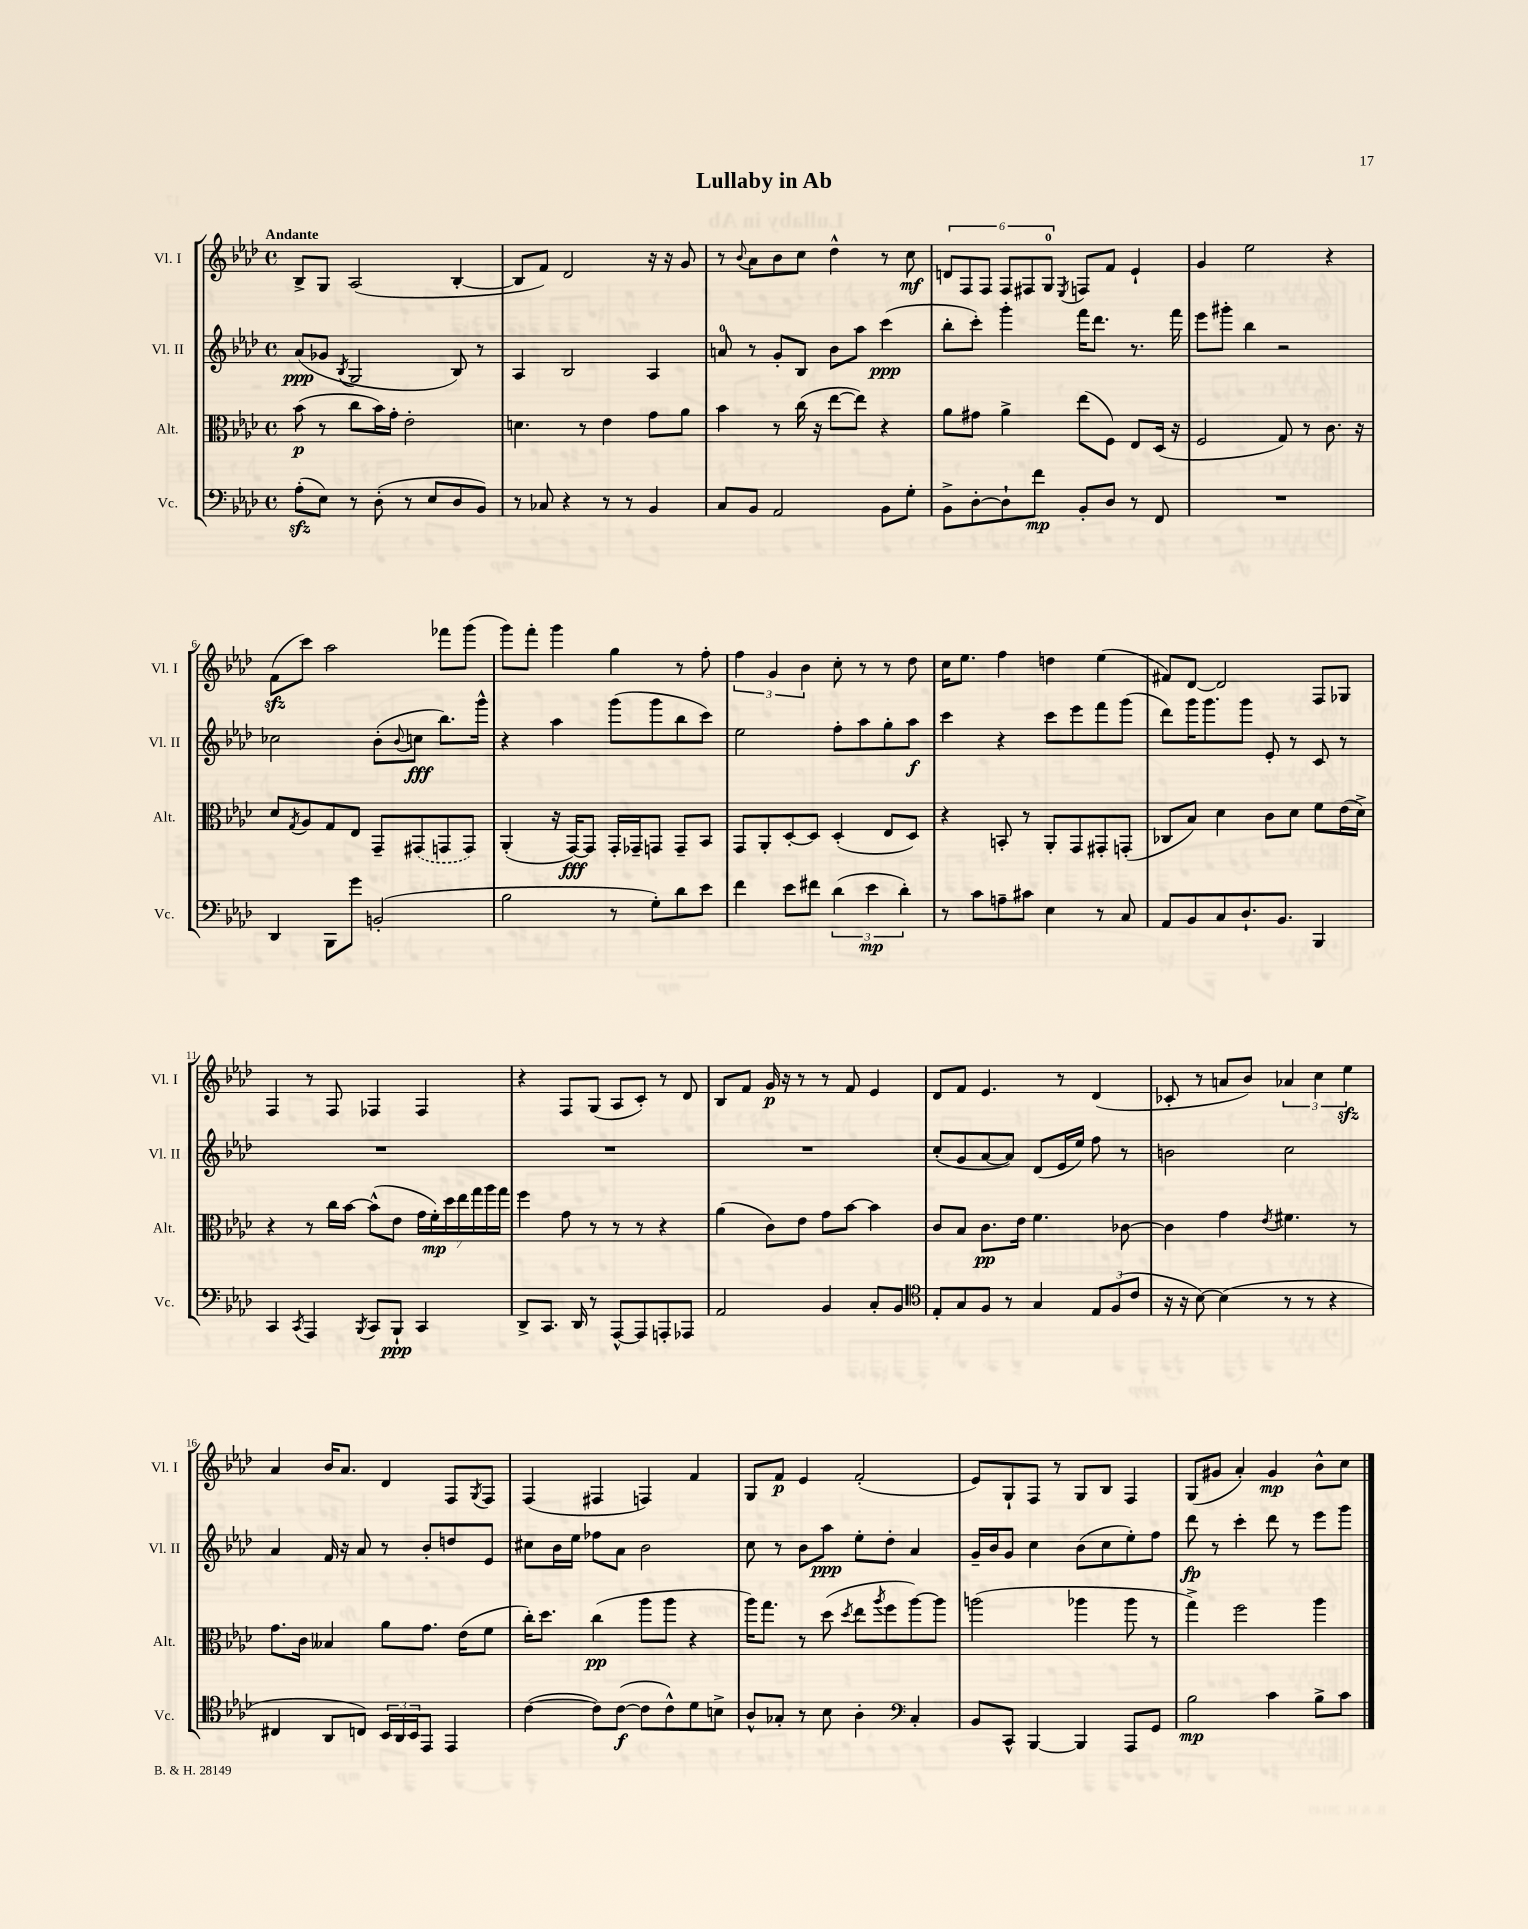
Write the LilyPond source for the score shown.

\header { title = "Lullaby in Ab" }
<<
\new StaffGroup <<
\new Staff = "s0" \with { instrumentName = "Vl. I" shortInstrumentName = "Vl. I" } {
    \clef treble \key aes \major \defaultTimeSignature \time 4/4 \tempo "Andante"
    bes8-> g8 aes2( bes4~-. |
    bes8 f'8) des'2 r16 r16 g'8 |
    r8 \appoggiatura { bes'8 } aes'8 bes'8 c''8 des''4-^ r8 c''8\mf |
    \tuplet 6/4 { d'8 f8 f8 f8 fis8 g8-0 } \acciaccatura { ees8 } f8 f'8 ees'4-! |
    g'4 ees''2 r4 |
    f'8\sfz( c'''8) aes''2 fes'''8 g'''8( |
    g'''8) f'''8-. g'''4 g''4 r8 f''8-. |
    \tuplet 3/2 { f''4 g'4 bes'4 } c''8-. r8 r8 des''8 |
    c''16 ees''8. f''4 d''4 ees''4( |
    fis'8) des'8~ des'2 f8 ges8 |
    f4 r8 f8 fes4 fes4 |
    r4 f8 g8( aes8 c'8-.) r8 des'8 |
    bes8 f'8 g'16\p r16 r8 r8 f'8 ees'4 |
    des'8 f'8 ees'4. r8 des'4( |
    ces'8-. r8 a'8 bes'8) \tuplet 3/2 { aes'4 c''4 ees''4\sfz } |
    aes'4 bes'16 aes'8. des'4 f8 \acciaccatura { g8 } f8 |
    f4( fis4 f4) f'4 |
    g8 f'8\p ees'4 f'2-.( |
    ees'8) g8-! f8 r8 g8 bes8 f4 |
    g8( gis'8 aes'4-.) gis'4\mp bes'8-^ c''8 \bar "|." |
}
\new Staff = "s1" \with { instrumentName = "Vl. II" shortInstrumentName = "Vl. II" } {
    \clef treble \key aes \major \defaultTimeSignature \time 4/4
    aes'8\ppp( ges'8 \acciaccatura { bes8 } g2 bes8) r8 |
    aes4 bes2 aes4 |
    a'8-0 r8 g'8-. bes8 bes'8 aes''8 c'''4\ppp( |
    bes''8-. c'''8-.) g'''4-. f'''16 des'''8. r8. f'''16 |
    ees'''8 gis'''8-. bes''4 r2 |
    ces''2 bes'8-.( \appoggiatura { bes'8 } c''8\fff bes''8.) g'''16-^ |
    r4 aes''4 g'''8( g'''8 bes''8 c'''8) |
    ees''2 f''8-. aes''8 g''8-. aes''8\f |
    c'''4 r4 c'''8 ees'''8 f'''8 g'''8( |
    des'''8) g'''16 g'''8. g'''8 ees'8-. r8 c'8 r8 |
    R1 |
    R1 |
    R1 |
    c''8-.( g'8 aes'8~ aes'8) des'8( ees'16 ees''16) f''8 r8 |
    b'2 c''2 |
    aes'4 f'16 r16 aes'8 r8 bes'8-. d''8 ees'8 |
    cis''8 bes'16 ees''16 fes''8 aes'8 bes'2 |
    c''8 r8 bes'8 aes''8\ppp ees''8-. des''8-. aes'4 |
    g'16-- bes'16 g'8 c''4 bes'8( c''8 ees''8-.) f''8 |
    des'''8\fp r8 c'''4-. des'''8 r8 ees'''8 g'''8 \bar "|." |
}
\new Staff = "s2" \with { instrumentName = "Alt." shortInstrumentName = "Alt." } {
    \clef alto \key aes \major \defaultTimeSignature \time 4/4
    bes'8\p( r8 c''8 bes'16) g'16-. ees'2-. |
    d'4. r8 ees'4 g'8 aes'8 |
    bes'4 r8 c''16( r16 ees''8~ ees''8) r4 |
    aes'8 gis'8 aes'4-> ees''8( f8) ees8 des16( r16 |
    f2 g8) r8 c'8. r16 |
    des'8 \acciaccatura { g8 } aes8 g8 ees8 g,8-- \once \slurDashed gis,8( g,8 g,8) |
    aes,4-.( r16 g,16~\fff) g,8 g,16-. ges,16-- g,8 g,8-- bes,8 |
    g,8 aes,8-. des8~-. des8 des4-.( ees8 des8) |
    r4 b,8-. r8 aes,8-. g,8 gis,8-. g,8-.( |
    ces8 bes8) des'4 c'8 des'8 f'8 ees'16( des'16->) |
    r4 r8 c''16 bes'16~ bes'8-^( ees'8 \tuplet 7/4 { g'16 f'16-.\mp) des''16 ees''16 g''16 aes''16 g''16 } |
    f''4 g'8 r8 r8 r8 r4 |
    aes'4( c'8) ees'8 g'8 bes'8~ bes'4 |
    c'8 bes8 c'8.\pp ees'16 f'4. ces'8~ |
    ces'4 g'4 \acciaccatura { ees'8 } fis'4. r8 |
    g'8. c'16 beses4 aes'8 g'8. ees'16( f'8 |
    c''16-.) des''8. c''4\pp( aes''8 aes''8 r4 |
    aes''16) g''8. r8 des''8( \acciaccatura { des''8 } ees''8 \acciaccatura { aes''8 } f''8 aes''8~) aes''8 |
    a''2( aes''4 aes''8 r8 |
    g''4->) f''2 aes''4 \bar "|." |
}
\new Staff = "s3" \with { instrumentName = "Vc." shortInstrumentName = "Vc." } {
    \clef bass \key aes \major \defaultTimeSignature \time 4/4
    aes8-.\sfz( ees8) r8 des8-.( r8 ees8 des8 bes,8) |
    r8 ces8 r4 r8 r8 bes,4 |
    c8 bes,8 aes,2 bes,8 g8-. |
    bes,8-> des8~-. des8-! f'8\mp bes,8-. des8 r8 f,8 |
    R1 |
    des,4 bes,,8 g'8 b,2-.( |
    bes2 r8 g8-.) des'8 ees'8 |
    f'4 ees'8 fis'8 \tuplet 3/2 { des'4( ees'4\mp des'4-.) } |
    r8 c'8 a8-- cis'8 ees4 r8 c8 |
    aes,8 bes,8 c8 des8.-! bes,8. bes,,4 |
    c,4 \acciaccatura { c,8 } aes,,4 \acciaccatura { bes,,8 } c,8 bes,,8-!\ppp c,4 |
    des,8-> c,8. des,16 r8 aes,,8~-^ aes,,8 a,,8-. aes,,8 |
    aes,2 bes,4 c8-. bes,8 |
    \clef tenor ees8-. g8 f8 r8 g4 \tuplet 3/2 { ees8 f8( c'8 } |
    r16 r16 bes8~) bes4( r8 r8 r4 |
    cis4 aes,8 c8) \tuplet 3/2 { bes,16 aes,16 bes,16 } ees,8 ees,4 |
    c'4~( c'8) c'8~\f( c'8 c'8-^) des'8 b8-> |
    aes8-^ ges8-. r8 bes8 aes4-. \clef bass c4-. |
    bes,8 c,8-^ bes,,4~ bes,,4 aes,,8 g,8 |
    bes2\mp c'4 bes8-> c'8 \bar "|." |
}
>>
>>
